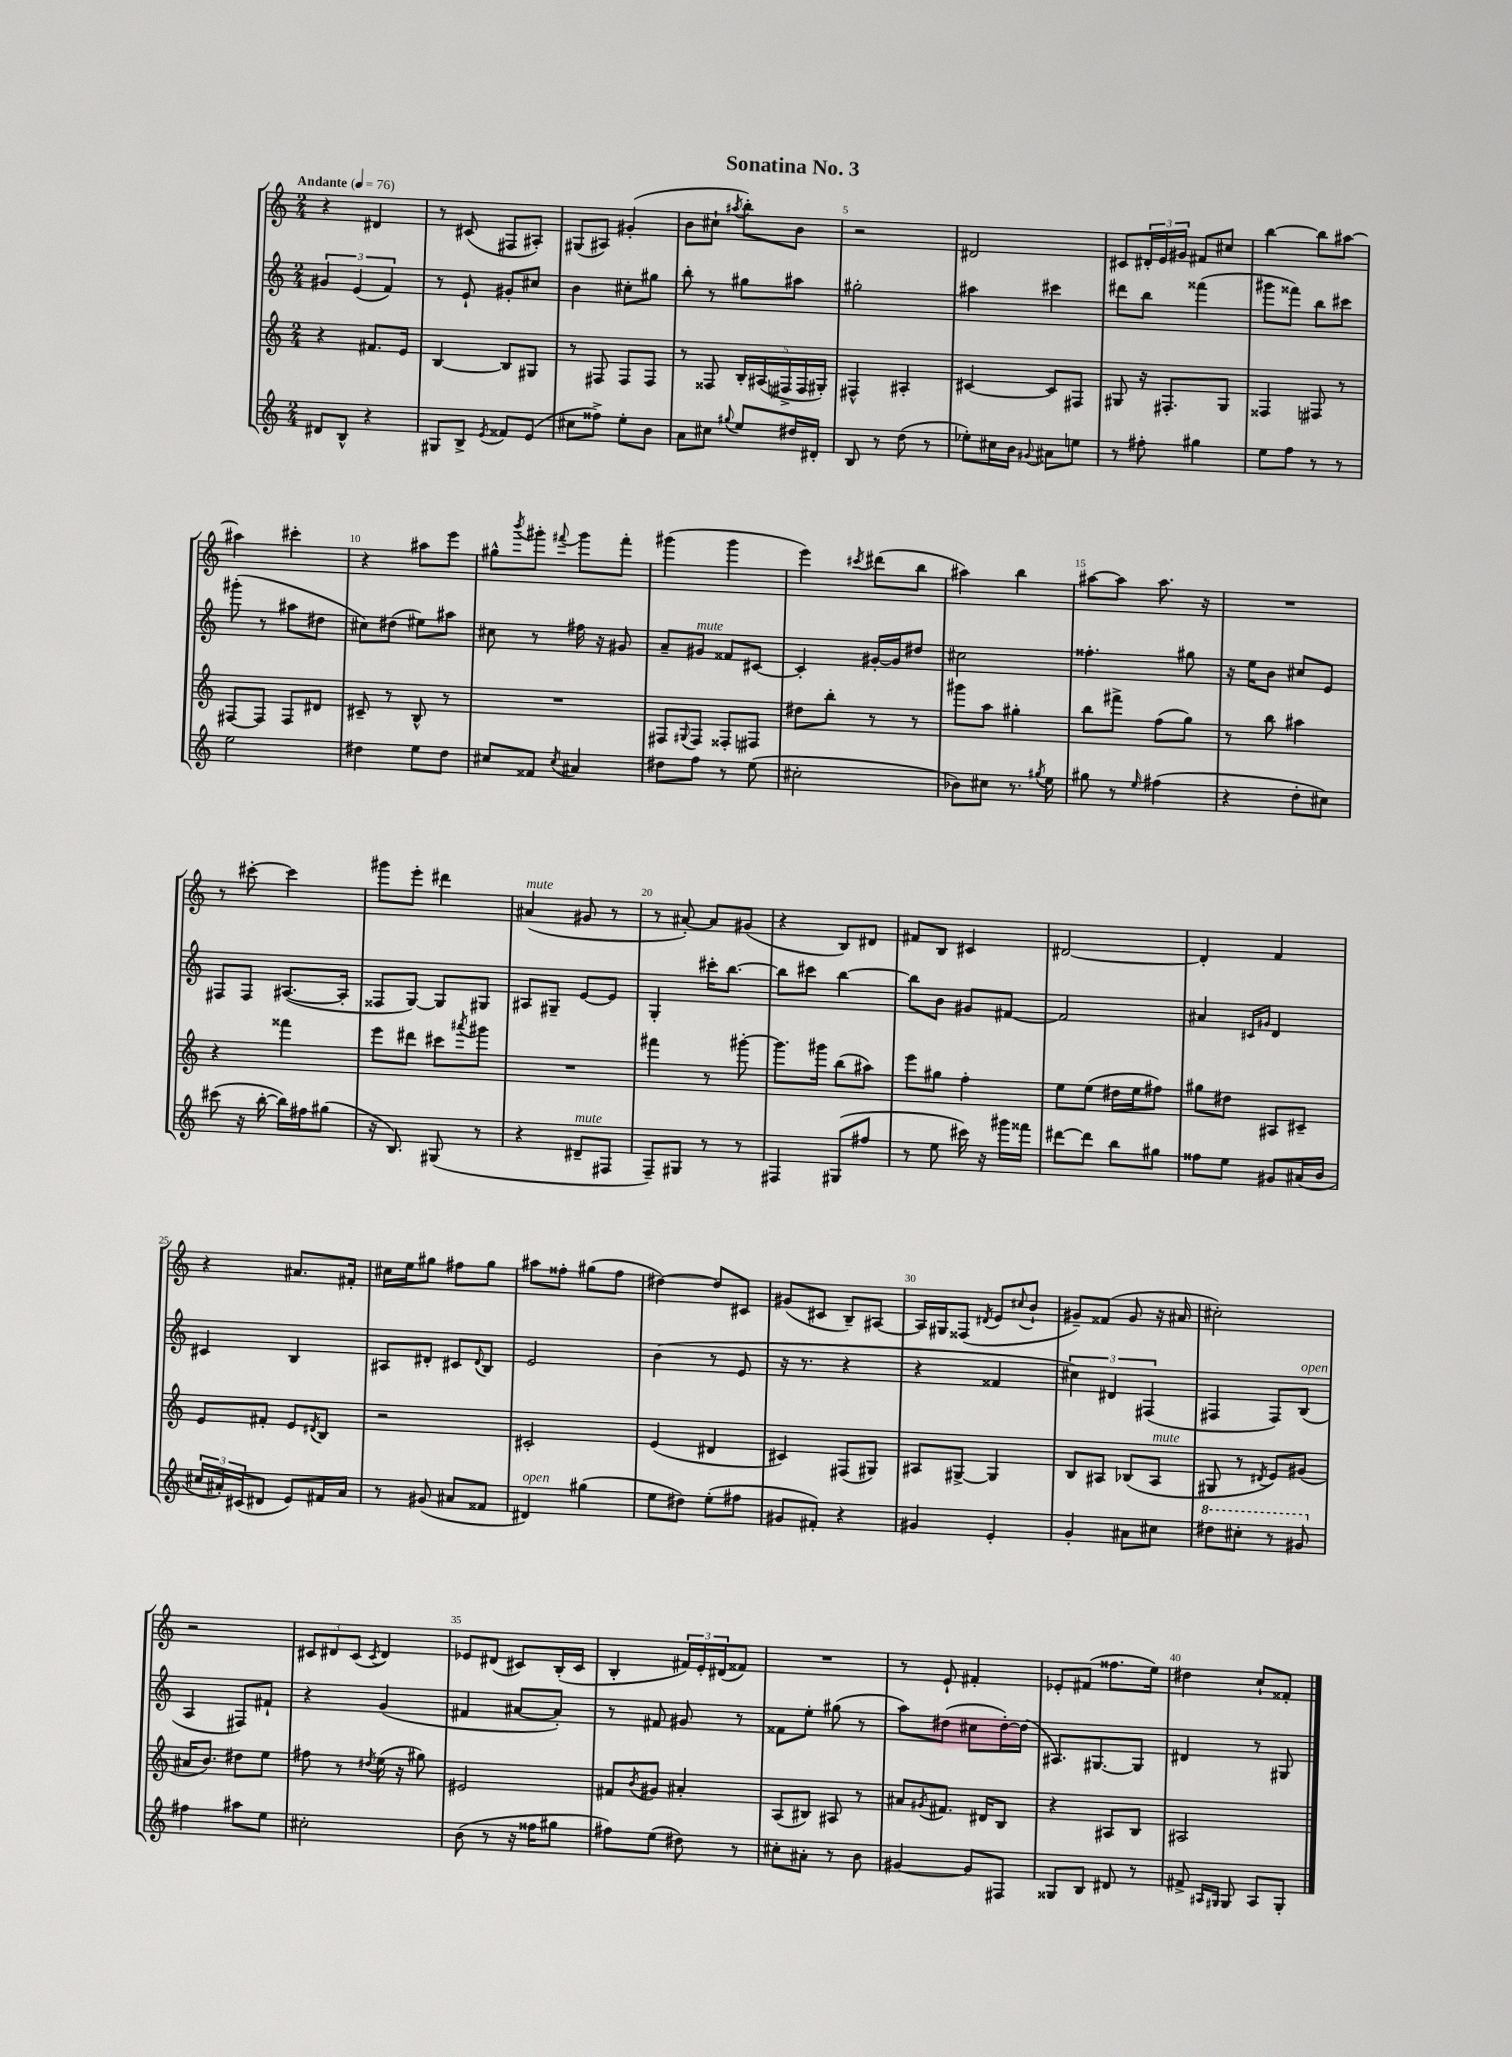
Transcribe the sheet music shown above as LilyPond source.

\header { title = "Sonatina No. 3" }
<<
\new StaffGroup <<
\new Staff = "s0" {
    \clef treble \key c \major \numericTimeSignature \time 2/4 \tempo "Andante" 4 = 76
    r4 dis'4 |
    r8 cis'8( fis8 ais8-.) |
    gis8( ais8) gis'4-.( |
    b'8 cis''8-! \acciaccatura { ais''8 } b''8-.) b'8 |
    r2 |
    dis'2 |
    cis'8 \tuplet 3/2 { dis'16-. e'16 gis'16 } fis'8 cis''8 |
    b''4~ b''8 ais''8~ |
    ais''4 cis'''4-. |
    r4 ais''8 e'''8 |
    gis''8-^ \acciaccatura { b'''8 } gis'''8-. \appoggiatura { fis'''8 } gis'''8 fis'''8-. |
    gis'''4( gis'''4 |
    e'''4) \acciaccatura { cis'''8 } dis'''8( b''8 |
    ais''4) b''4 |
    ais''8~ ais''8 ais''8. r16 |
    R2 |
    r8 cis'''8~-. cis'''4 |
    gis'''8 e'''8-. dis'''4 |
    ais'4^\markup { \italic "mute" }( gis'8 r8 |
    r8 ais'8~-.) ais'8 gis'8( |
    r4 b8) dis'8 |
    fis'8 b8 cis'4 |
    dis'2~ |
    dis'4-. f'4 |
    r4 ais'8. fis'16-. |
    cis''16 e''16 gis''8 fis''8 gis''8 |
    ais''8 fisis''8-. gis''8( fisis''8 |
    dis''4~) dis''8 cis'8 |
    gis'8( cis'8 b8--) ais8~ |
    ais16 gis16 fisis8( \acciaccatura { dis'8 } e'8 \appoggiatura { cis''8 } b'8-! |
    gis'8--) fisis'8( gis'8 r16 ais'16 |
    cis''2-.) |
    r2 |
    \tuplet 3/2 { cis'8 dis'8 cis'8( } \acciaccatura { cis'8 } dis'4) |
    ees'8 dis'8( cis'8) b16-.( cis'16 |
    b4-. \tuplet 3/2 { fis'16) e'16-. dis'16( } fisis'8) |
    R2 |
    r8 e'8-! fis'4-. |
    ees'8-. fis'8( fisis''8. e''16) |
    dis''4 c''8-! fisis'8-. \bar "|." |
}
\new Staff = "s1" {
    \clef treble \key c \major \numericTimeSignature \time 2/4
    \tuplet 3/2 { gis'4 e'4( f'4) } |
    r8 e'8-! gis'8-. cis''8 |
    b'4 cis''8-. gis''8 |
    b''8-. r8 gis''8 ais''8 |
    gis''2-. |
    ais''4 cis'''4 |
    dis'''8 b''8 fisis'''4( |
    gis'''8 fisis'''8) b''8 cis'''8 |
    gis'''8-.( r8 ais''8 dis''8 |
    cis''8) dis''8( eis''8) ais''8 |
    cis''8 r8 fis''16 r16 gis'8 |
    a'8-- gis'8^\markup { \italic "mute" } fisis'8 cis'8~ |
    cis'4-. gis'16~-. gis'16 dis''8 |
    cis''2 |
    fisis''4.-. gis''8 |
    r16 e''16 b'8 cis''8 e'8 |
    fis8 fis8 ais8.~( ais16-. |
    fisis8 g8~) g8 gis8 |
    ais8 gis8-- e'8~ e'8 |
    g4-. cis'''16-. b''8.~ |
    b''8 cis'''8 b''4~ |
    b''8 b'8 gis'8 fis'8~ |
    fis'2 |
    ais'4 \grace { cis'16 gis'16 } d'4 |
    cis'4 b4 |
    ais8 dis'8-. cis'8 \appoggiatura { dis'8 } b8 |
    e'2 |
    b'4( r8 e'8 |
    r16 r8. r4 |
    r4 fisis'4 |
    \tuplet 3/2 { cis''4) dis'4 fis4( } |
    fis4 fis8) b8^\markup { \italic "open" }( |
    a4 fis8) fis'8-! |
    r4 g'4( |
    fis'4 ais'8~ ais'8-.) |
    r8 fis'8 gis'8 r8 |
    fisis'8 e''8-. gis''8( r8 |
    a''8) dis''8( cis''8 dis''16~-.) dis''16( |
    ais8.) gis8.~ gis8 |
    dis'4 r8 gis8 \bar "|." |
}
\new Staff = "s2" {
    \clef treble \key c \major \numericTimeSignature \time 2/4
    r4 fis'8. e'16 |
    b4~ b8 gis8 |
    r8 fis8 fis8 fis8 |
    r8 fisis8 \tuplet 5/4 { b16-. ais16( fis16-> fis16 gis16-.) } |
    fis4-^ ais4-. |
    cis'4~ cis'8 fis8 |
    gis8 r16 fis8.-. gis8 |
    fisis4 fis8 r8 |
    fis8~ fis8 fis8 dis'8 |
    cis'8-- r8 b8-^ r8 |
    R2 |
    fis8 \appoggiatura { gis8 } fis8 fisis8-. fis8 |
    dis''8 b''8-. r8 r8 |
    gis'''8 a''8 gis''4-. |
    b''8 fis'''8-> f''8( g''8) |
    r8 b''8 ais''4 |
    r4 fisis'''4 |
    e'''8 dis'''8 cis'''8 \acciaccatura { ais'''8 } gis'''8 |
    R2 |
    fis'''4 r8 gis'''8~-. |
    gis'''8. gis'''16 b''8( ais''8) |
    e'''8 gis''8 f''4-. |
    e''8 e''8( dis''16 e''16 fis''8) |
    gis''8 dis''8 ais8 cis'8-- |
    e'8 fis'8-. e'8 \acciaccatura { dis'8 } b8 |
    r2 |
    cis'2-. |
    e'4( dis'4 |
    cis'4) fis8( gis8) |
    ais8 gis8~-> gis4 |
    b8 ais8 bes8( ais8^\markup { \italic "mute" } |
    gis8 r8 \acciaccatura { dis'8 } e'8) gis'8( |
    ais'16 b'8.) dis''8 e''8 |
    fis''8 r8 \acciaccatura { dis''8 } e''16( r16 gis''8) |
    eis'2 |
    fis'8 \acciaccatura { b'8 } gis'8 ais'4-. |
    a8( bis8) ais8 r8 |
    ais'8 \acciaccatura { gis'8 } fis'8. dis'16 b8 |
    r4 ais8 b8 |
    ais2 \bar "|." |
}
\new Staff = "s3" {
    \clef treble \key c \major \numericTimeSignature \time 2/4
    dis'8 b8-^ r4 |
    gis8 b8-> \acciaccatura { e'8 } fisis'8 e'8( |
    cis''8 fisis''8->) e''8-. b'8 |
    a'8 cis''8 \appoggiatura { gis''8 } e''8 dis''16 dis'16-. |
    b8 r8 d''8( r8 |
    ees''8-.) cis''16 b'16 \appoggiatura { gis'8 } ais'8 e''8 |
    r8 fis''8-. gis''4 |
    e''8 f''8 r8 r8 |
    e''2 |
    dis''4 e''8 dis''8 |
    cis''8 fisis'8 \acciaccatura { cis''8 } ais'4 |
    dis''8 f''8 r8 e''8( |
    cis''2-. |
    bes'8) cis''8 r8. \acciaccatura { gis''8 } e''16 |
    gis''8 r8 \grace { e''16 } fis''4( |
    r4 d''8-. cis''8) |
    cis'''8( r16 b''16~-. b''16) fis''16 gis''8( |
    r16 b8.) gis8( r8 |
    r4 dis'8--^\markup { \italic "mute" } fis8 |
    f8--) gis8 r8 r8 |
    fis4 gis8( fis''8 |
    r8 e''8 cis'''16) r16 gis'''16 fisis'''16 |
    dis'''8~ dis'''8 b''8 gis''8 |
    fisis''8 e''8 gis'8 ais'16( b'16 |
    \tuplet 3/2 { cis''16 ais'16-.) cis'16( } dis'8 e'8) fis'16 ais'16 |
    r8 gis'8( ais'8 fisis'8 |
    dis'4^\markup { \italic "open" }) gis''4( |
    e''8 dis''8) e''8-.( fis''8 |
    gis'8 fis'8-.) r4 |
    gis'4 e'4-. |
    g'4-. ais'8 cis''8 |
    \ottava #1 dis'''8 cis'''8-. r8 gis''8 \ottava #0 |
    fis''4 ais''8 e''8 |
    cis''2-. |
    b'8( r8 r16 fisis''16 gis''8 |
    fis''8) e''8( dis''8) r8 |
    cis''8-. ais'8-. r8 b'8 |
    gis'4~ gis'8 fis8 |
    gisis8 b8 dis'8 r8 |
    fis'8-> \grace { ais16 gis16 } gis8 ais8 gis8-. \bar "|." |
}
>>
>>
\layout { \context { \Score \override BarNumber.break-visibility = ##(#f #t #t) barNumberVisibility = #(every-nth-bar-number-visible 5) } }
